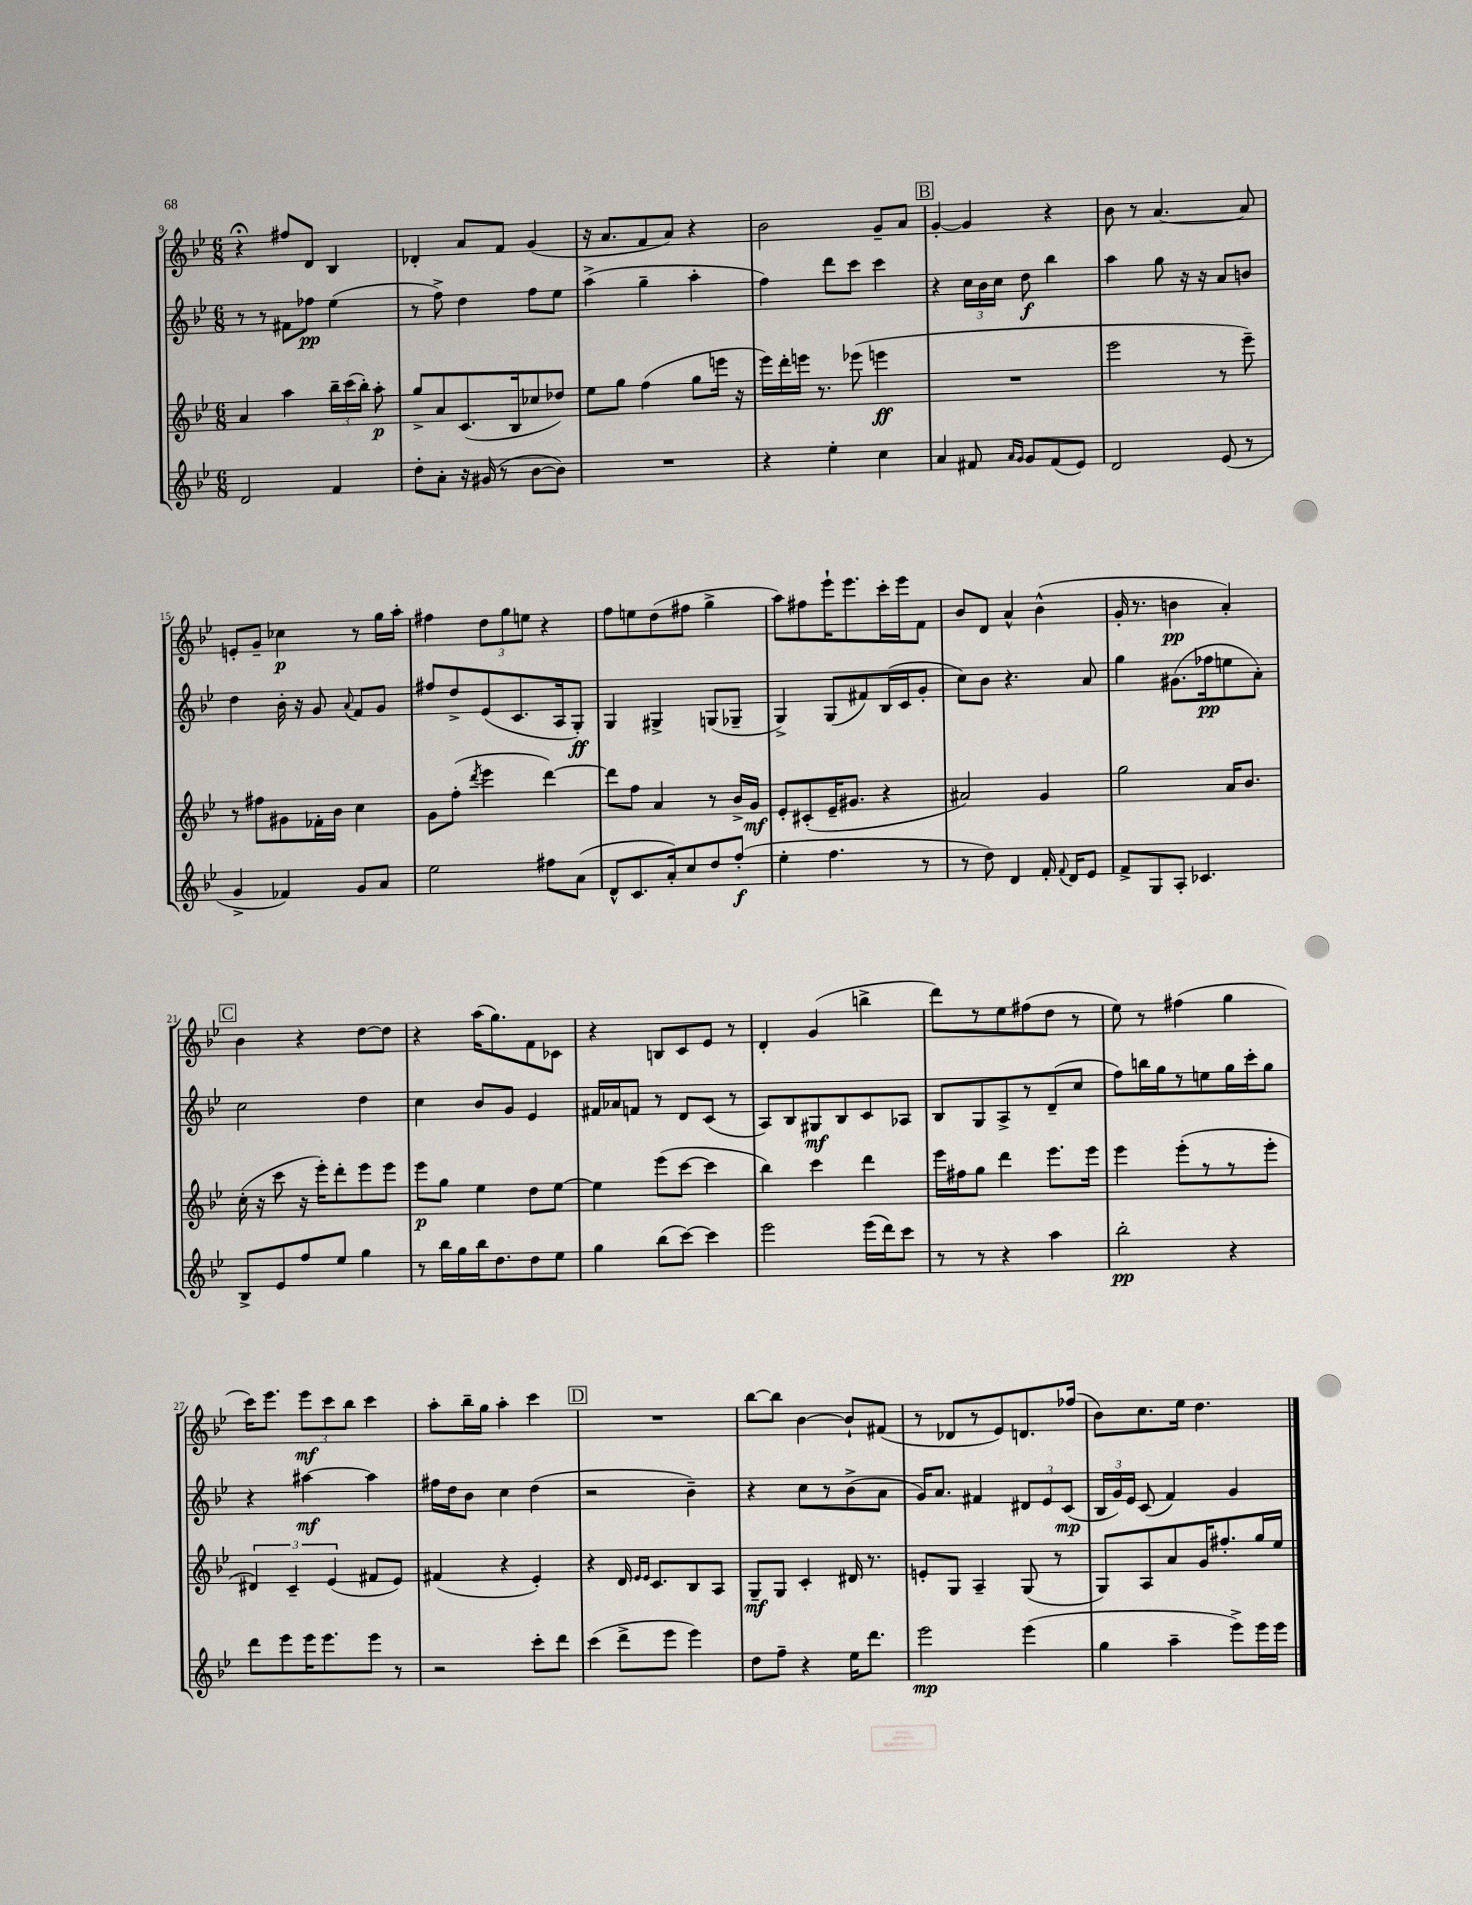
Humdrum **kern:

**kern	**dynam	**kern	**dynam	**kern	**dynam	**kern	**dynam
*part4	*part4	*part3	*part3	*part2	*part2	*part1	*part1
*staff4	*staff4	*staff3	*staff3	*staff2	*staff2	*staff1	*staff1
*clefG2	*	*clefG2	*	*clefG2	*	*clefG2	*
*k[b-e-]	*	*k[b-e-]	*	*k[b-e-]	*	*k[b-e-]	*
*M6/8	*	*M6/8	*	*M6/8	*	*M6/8	*
=9	=9	=9	=9	=9	=9	=9	=9
2d/	.	4a/	.	8r	.	4r;<	.
.	.	.	.	8r	.	.	.
.	.	4aa\	.	8f#X\L	.	8ff#X/L	.
.	.	.	.	8ff-X\J	pp	8d/J	.
4f/	.	24bb-~\LL	.	(4ee-\	.	4B-/	.
.	.	(24ccc\	.	.	.	.	.
.	.	24bb-'\JJ)	.	.	.	.	.
.	.	8aa'\	p	.	.	.	.
=10	=10	=10	=10	=10	=10	=10	=10
8dd'\L	.	8gg^/L	.	8r	.	4d-X'/	.
8a'\J	.	8a/	.	8ff^\)	.	.	.
16r	.	(8.c/	.	4dd\	.	8a/L	.
(16g#X/	.	.	.	.	.	.	.
8r	.	.	.	.	.	8f/J	.
.	.	16B-/k	.	.	.	.	.
[8b-\L	.	8cc-X/	.	8ff\L	.	(4g/	.
8b-\J])	.	8dd-X/J)	.	8ee-\J	.	.	.
=11	=11	=11	=11	=11	=11	=11	=11
2.r	.	8ee-\L	.	(4aa^\	.	16r	.
.	.	.	.	.	.	8.a/L	.
.	.	8gg\J	.	.	.	.	.
.	.	(4ff\	.	4gg~\	.	8f/	.
.	.	.	.	.	.	8a/J)	.
.	.	8gg\L	.	4aa'\	.	4r	.
.	.	16eeen\Jk	.	.	.	.	.
.	.	16r	.	.	.	.	.
=12	=12	=12	=12	=12	=12	=12	=12
4r	.	16eee-\LL)	.	4ff\)	.	2b-\	.
.	.	16ddd'\	.	.	.	.	.
.	.	16eeen\JJ	.	.	.	.	.
.	.	8.r	.	.	.	.	.
4ee-'\	.	.	.	8ddd\L	.	.	.
.	.	(8eee-X\	.	8ccc\J	.	.	.
4cc\	.	4eeen\	ff	4ccc\	.	8g~/L	.
.	.	.	.	.	.	8a/J	.
!!LO:REH:place=s1:t=B
=13	=13	=13	=13	=13	=13	=13	=13
4a/	.	2.r	.	4r	.	[4g'/	.
8f#X/	.	.	.	24cc\LL	.	4g/]	.
.	.	.	.	24b-\	.	.	.
.	.	.	.	24cc\JJ	.	.	.
16qqa/LL	.	.	.	.	.	.	.
16qqg/JJ	.	.	.	.	.	.	.
8g/L	.	.	.	8dd\	f	.	.
(8f#/	.	.	.	4bb-\	.	4r	.
8e-/J)	.	.	.	.	.	.	.
=14	=14	=14	=14	=14	=14	=14	=14
2d/	.	2eee-\	.	4aa\	.	8b-\	.
.	.	.	.	.	.	8r	.
.	.	.	.	8gg\	.	[4.a/	.
.	.	.	.	16r	.	.	.
.	.	.	.	16r	.	.	.
(8e-/	.	8r	.	8a/L	.	.	.
8r	.	8eee-~\)	.	8bn/J	.	8a/]	.
!!LO:LB:g=z
=15	=15	=15	=15	=15	=15	=15	=15
4g^/	.	8r	.	4dd\	.	8en'/L	.
.	.	8ff#X\L	.	.	.	8g~/J	.
4f-X/)	.	8g#X\	.	16b-'\	.	4cc-X\	p
.	.	.	.	16r	.	.	.
.	.	16f-X'\L	.	8g/	.	.	.
.	.	16b-\JJ	.	.	.	.	.
.	.	.	.	8qqa/	.	.	.
8g/L	.	4cc\	.	8f/L	.	8r	.
8a/J	.	.	.	8g/J	.	16gg\LL	.
.	.	.	.	.	.	16aa'\JJ	.
=16	=16	=16	=16	=16	=16	=16	=16
2ee-\	.	8g\L	.	8ff#X/L	.	4ff#X\	.
.	.	(8ff'\J	.	8dd^/	.	.	.
.	.	8qddd/	.	.	.	.	.
.	.	4eee-\	.	(8e-/	.	12dd\L	.
.	.	.	.	.	.	12gg\	.
.	.	.	.	8.c/	.	.	.
.	.	.	.	.	.	12een\J	.
8ff#X\L	.	[4ddd\)	.	.	.	4r	.
.	.	.	.	16A/k	.	.	.
(8a\J	.	.	.	8G'/J)	ff	.	.
=17	=17	=17	=17	=17	=17	=17	=17
8d^^/L	.	8ddd\L]	.	4G/	.	8ff\L	.
8.c/	.	8ff\J	.	.	.	8een\	.
.	.	4a/	.	4G#X^/	.	(8dd\	.
16a'/k)	.	.	.	.	.	.	.
8cc/	.	.	.	.	.	8ff#X\J	.
8dd/	.	8r	.	(8Gn/L	.	4gg^\	.
(8ff'/J	f	16b-^/LL	.	8G-X~/J	.	.	.
.	.	16g/JJ	mf	.	.	.	.
=18	=18	=18	=18	=18	=18	=18	=18
4ee-'\	.	8e-'/L	.	4G^/)	.	8aa\L)	.
.	.	(8c#X'/	.	.	.	8ff#X\	.
4.ff\	.	16e-~/K	.	(8G/L	.	16eee-`\K	.
.	.	8.g#X/J	.	.	.	8.eee-\	.
.	.	.	.	8f#X/)	.	.	.
.	.	4r	.	(16B-/L	.	16ccc'\L	.
.	.	.	.	16c/J	.	16eee-\J	.
8r	.	.	.	8g'/J	.	8f\J	.
=19	=19	=19	=19	=19	=19	=19	=19
8r	.	2a#X/)	.	8cc\L)	.	8b-/L	.
8dd\)	.	.	.	8b-\J	.	8d/J	.
4d/	.	.	.	4.r	.	4a^^/	.
16f'/	.	4g/	.	.	.	(4b-^^\	.
8qqf/	.	.	.	.	.	.	.
16d/KL	.	.	.	.	.	.	.
8e-/J	.	.	.	8a/	.	.	.
=20	=20	=20	=20	=20	=20	=20	=20
8f^/L	.	2gg\	.	4gg\	.	16g'/	.
.	.	.	.	.	.	8.r	.
8G/	.	.	.	.	.	.	.
8A'/J	.	.	.	(8.g#X\L	.	4bn\	pp
4.c-X/	.	.	.	.	.	.	.
.	.	.	.	16ff-X\k	pp	.	.
.	.	16a/KL	.	8een\	.	4a'/)	.
.	.	8.b-/J	.	.	.	.	.
.	.	.	.	8a'\J)	.	.	.
!!LO:LB:g=z
!!LO:REH:place=s1:t=C
=21	=21	=21	=21	=21	=21	=21	=21
8B-^/L	.	(16cc'\	.	2cc\	.	4b-\	.
.	.	16r	.	.	.	.	.
8e-/	.	8ccc\	.	.	.	.	.
8ff/	.	16r	.	.	.	4r	.
.	.	16eee-'\KL)	.	.	.	.	.
8ee-/J	.	8ddd'\	.	.	.	.	.
4gg\	.	8eee-\	.	4dd\	.	[8dd\L	.
.	.	8eee-\J	.	.	.	8dd\J]	.
=22	=22	=22	=22	=22	=22	=22	=22
8r	.	8eee-\L	p	4cc\	.	4r	.
16bb-\LL	.	8gg\J	.	.	.	.	.
16gg\	.	.	.	.	.	.	.
16bb-\J	.	4ee-\	.	8b-/L	.	(16aa\KL	.
8.dd\	.	.	.	.	.	8.gg\)	.
.	.	.	.	8g/J	.	.	.
8dd\	.	8dd\L	.	4e-/	.	8f\	.
8ee-\J	.	[8ee-\J	.	.	.	8c-X\J	.
=23	=23	=23	=23	=23	=23	=23	=23
4gg\	.	4ee-\]	.	16f#X/LL	.	4r	.
.	.	.	.	16a-X/J	.	.	.
.	.	.	.	8fn/J	.	.	.
(8bb-\L	.	(8eee-\L	.	8r	.	8Bn/L	.
[8ccc\J)	.	[8ccc\J	.	8d/L	.	8c/	.
4ccc\]	.	4ccc\]	.	(8c/J	.	8e-/J	.
.	.	.	.	8r	.	8r	.
=24	=24	=24	=24	=24	=24	=24	=24
2eee-\	.	4bb-\)	.	8A/L)	.	4d'/	.
.	.	.	.	8B-/	.	.	.
.	.	4ccc\	.	8G#X/	mf	(4g/	.
.	.	.	.	8B-/	.	.	.
(16eee-\LL	.	4ddd\	.	8c/	.	4bbn^\	.
16ddd\J)	.	.	.	.	.	.	.
8ccc\J	.	.	.	8A-X/J	.	.	.
=25	=25	=25	=25	=25	=25	=25	=25
8r	.	16eee-\LL	.	8B-/L	.	8ddd\L)	.
.	.	16ff#X\J	.	.	.	.	.
8r	.	8gg\J	.	8G/	.	8r	.
4r	.	4ddd\	.	8A^/	.	8ee-\	.
.	.	.	.	8r	.	(8ff#X\	.
4aa\	.	8.eee-\L	.	(8d~/	.	8dd\J	.
.	.	.	.	8cc/J	.	8r	.
.	.	16eee-\Jk	.	.	.	.	.
=26	=26	=26	=26	=26	=26	=26	=26
2bb-'\	pp	4eee-\	.	8ff\L)	.	8ee-\)	.
.	.	.	.	16bbn\L	.	8r	.
.	.	.	.	16gg\J	.	.	.
.	.	(8eee-'\L	.	8r	.	(4ff#X\	.
.	.	8r	.	8een\	.	.	.
4r	.	8r	.	16gg\L	.	4gg\	.
.	.	.	.	16ccc'\J	.	.	.
.	.	8eee-'\J	.	8gg\J	.	.	.
!!LO:LB:g=z
=27	=27	=27	=27	=27	=27	=27	=27
8ddd\L	.	6d#X/)	.	4r	.	16ccc\KL)	.
.	.	.	.	.	.	8.eee-\J	.
8eee-\	.	.	.	.	.	.	.
.	.	6c~/	.	.	.	.	.
16eee-\K	.	.	.	[4aa#X\	mf	12eee-\L	mf
8.eee-\	.	.	.	.	.	.	.
.	.	(6e-/	.	.	.	12ccc\	.
.	.	.	.	.	.	12bb-\J	.
8eee-\J	.	8f#X/L	.	4aa#\]	.	4ccc\	.
8r	.	8e-/J)	.	.	.	.	.
=28	=28	=28	=28	=28	=28	=28	=28
2r	.	(4f#X/	.	16ff#X\LL	.	8aa'\L	.
.	.	.	.	16dd\J	.	.	.
.	.	.	.	8b-\J	.	16bb-~\L	.
.	.	.	.	.	.	16gg\JJ	.
.	.	4r	.	4cc\	.	4aa'\	.
8ccc'\L	.	4e-'/)	.	(4dd\	.	4ccc\	.
8ddd\J	.	.	.	.	.	.	.
!!LO:REH:place=s1:t=D
=29	=29	=29	=29	=29	=29	=29	=29
(4ccc\	.	4r	.	2r	.	2.r	.
8ddd^\L	.	16d/	.	.	.	.	.
.	.	16qqe-/LL	.	.	.	.	.
.	.	16qqe-/JJ	.	.	.	.	.
.	.	8.c/L	.	.	.	.	.
8eee-\J	.	.	.	.	.	.	.
4eee-\)	.	8B-/	.	4b-~\)	.	.	.
.	.	8A/J	.	.	.	.	.
=30	=30	=30	=30	=30	=30	=30	=30
8dd\L	.	8G~/L	mf	4r	.	[8bb-\L	.
8ff~\J	.	8G/J	.	.	.	8bb-\J]	.
4r	.	4c'/	.	8cc\L	.	[4b-\	.
.	.	.	.	8r	.	.	.
16ee-\KL	.	16d#X/	.	(8b-^\	.	8b-`/L]	.
8.ddd\J	.	8.r	.	.	.	.	.
.	.	.	.	8a\J	.	(8f#X/J	.
=31	=31	=31	=31	=31	=31	=31	=31
2eee-\	mp	8en'/L	.	16g/KL)	.	8r	.
.	.	.	.	8.a/J	.	.	.
.	.	8G/J	.	.	.	8d-X/L	.
.	.	4A~/	.	4f#X/	.	8r	.
.	.	.	.	.	.	8e-/)	.
(4eee-\	.	(8G/	.	12d#X/L	.	8.dn/	.
.	.	.	.	12e-/	.	.	.
.	.	8r	.	.	.	.	.
.	.	.	.	(12c/J	mp	.	.
.	.	.	.	.	.	(16ff-X/Jk	.
=32	=32	=32	=32	=32	=32	=32	=32
4gg\	.	8G/L)	.	24B-/LL	.	8b-\L)	.
.	.	.	.	24g/)	.	.	.
.	.	.	.	24e-/JJ	.	.	.
.	.	8A/	.	(8c/	.	8.cc\	.
4aa~\	.	8a/	.	4f/)	.	.	.
.	.	.	.	.	.	16ee-\Jk	.
.	.	16g/K	.	.	.	4.dd\	.
.	.	8.ff#X'/	.	.	.	.	.
8eee-^\L)	.	.	.	4g/	.	.	.
16eee-\L	.	16gg/L	.	.	.	.	.
16eee-\JJ	.	16ee-/JJ	.	.	.	.	.
==	==	==	==	==	==	==	==
*-	*-	*-	*-	*-	*-	*-	*-
